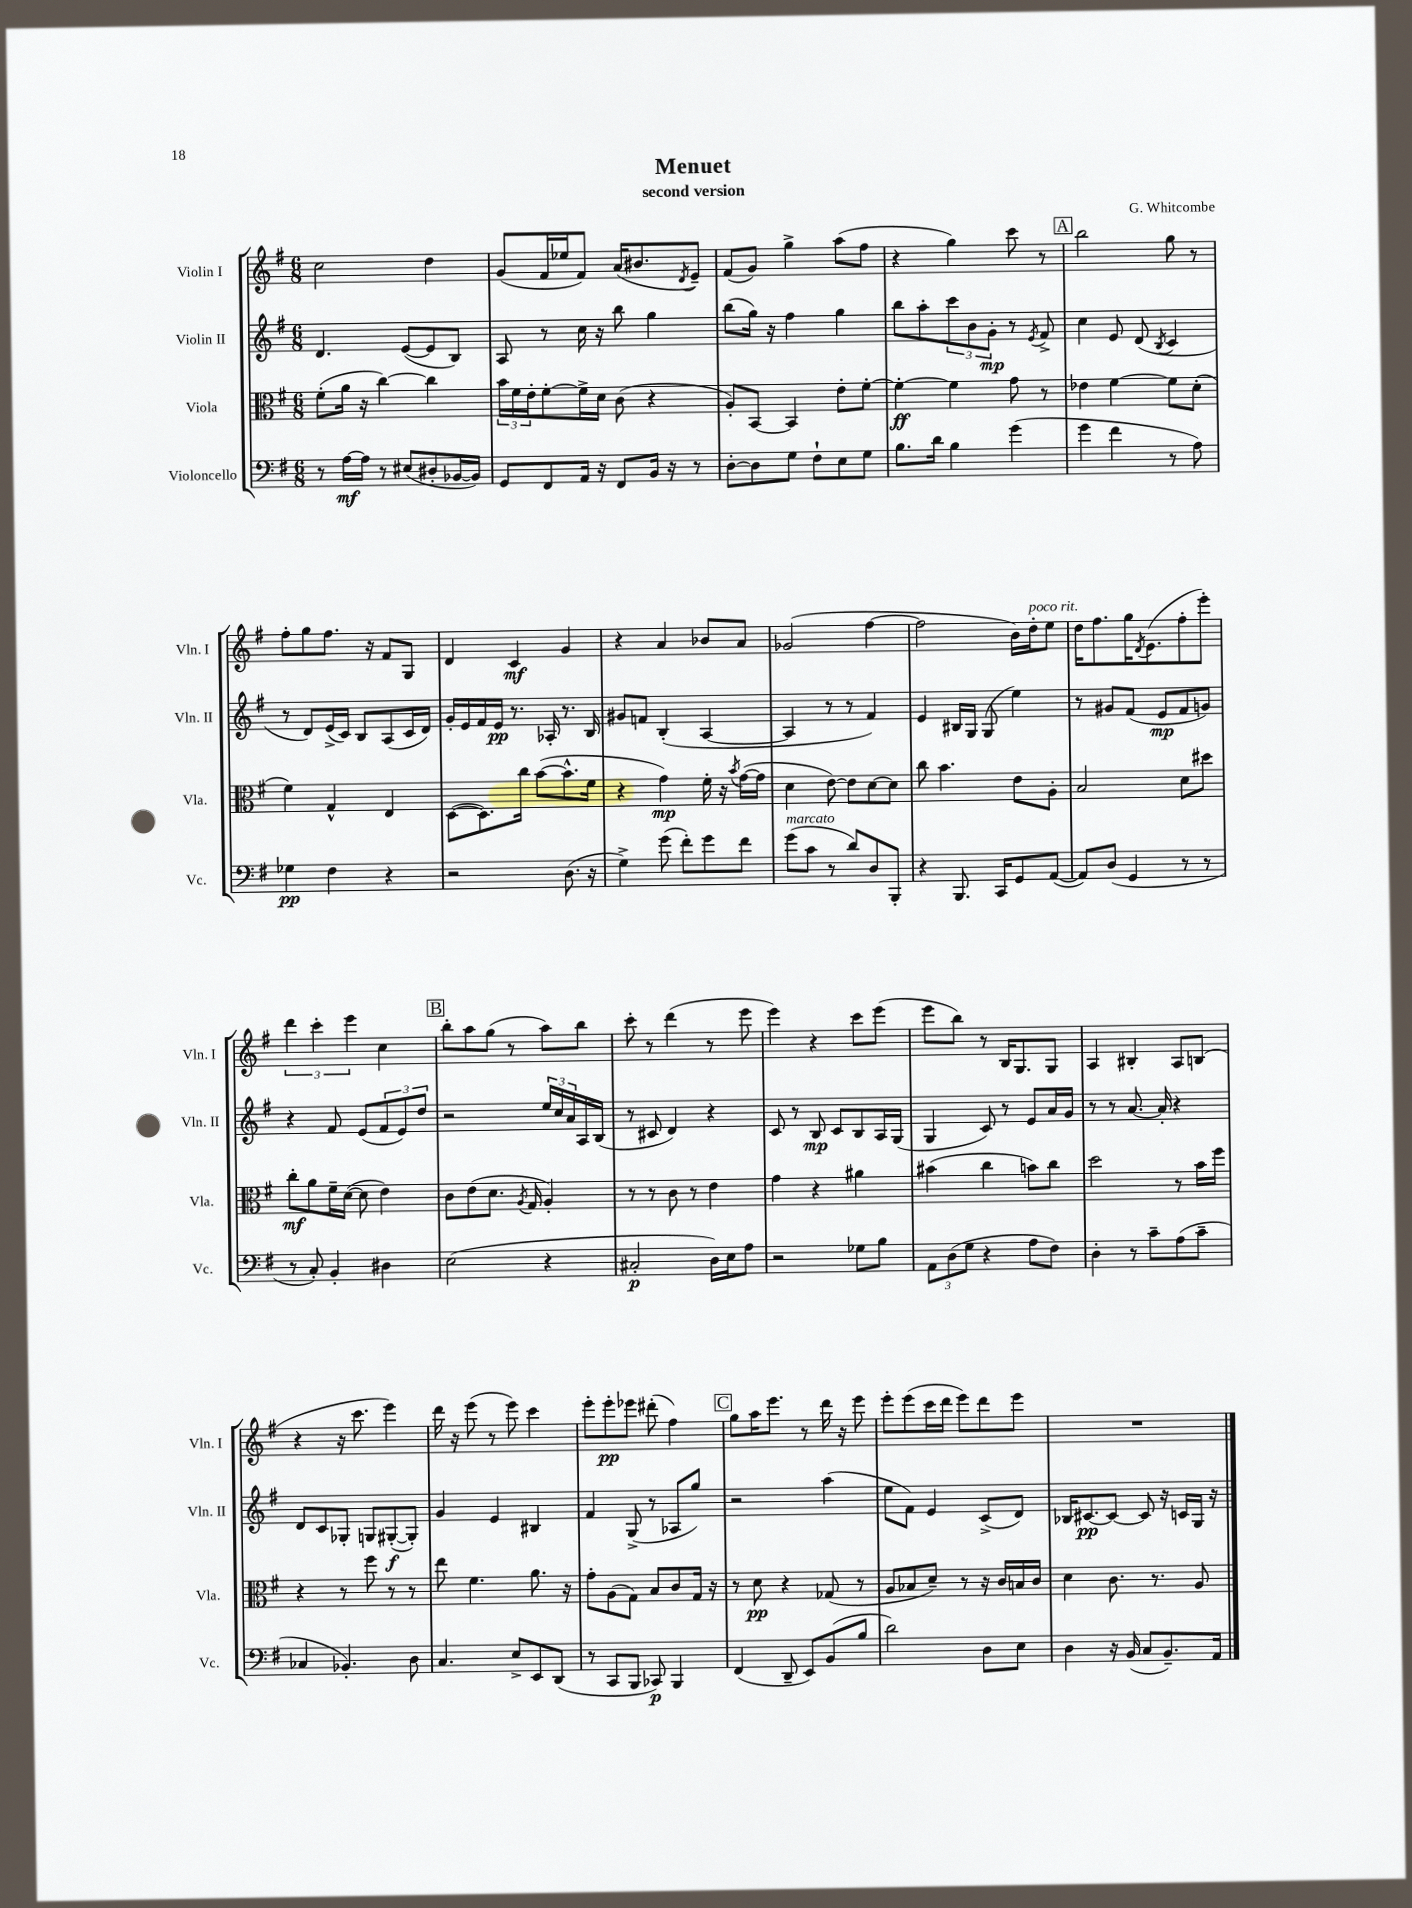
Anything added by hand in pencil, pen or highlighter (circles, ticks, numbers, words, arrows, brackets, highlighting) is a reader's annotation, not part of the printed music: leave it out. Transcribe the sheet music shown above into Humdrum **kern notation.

**kern	**kern	**kern	**kern
*staff4	*staff3	*staff2	*staff1
*clefF4	*clefC3	*clefG2	*clefG2
*k[f#]	*k[f#]	*k[f#]	*k[f#]
*M6/8	*M6/8	*M6/8	*M6/8
8r	(8f#'\L	4.d/	2cc\
[16A\LL	16a\Jk	.	.
16A\]JJ	16r	.	.
8r	[4cc\)	.	.
(8E#/L	.	([8e/L	.
8D#'/	4cc\]	8e/]	4dd\
[16BB-/L	.	8B/J)	.
16BB-/]JJ)	.	.	.
=	=	=	=
8GG/L	24b\LL	8A/	(8g/L
.	24f#\	.	.
.	24e'\J	.	.
8FF#/	[8f#'\	8r	16f#/L
.	.	.	16ee-/J
16AA/Jk	16f#^\]L	16cc\	8f#/J)
16r	16d\JJ	16r	.
8FF#/L	(8c\	8bb\	(16a/LK
.	.	.	8.b#/
16BB/Jk	4r	4gg\	.
16r	.	.	.
.	.	.	8qd/
8r	.	.	8e~/J)
=	=	=	=
[8D'\L	8A'/L)	(8bb\L	(8f#/L
8D\]	[8BB/J	16gg\Jk)	8g/J)
.	.	16r	.
8G\J	4BB/]	4ff#\	4gg^\
8F#`\L	.	.	.
8E\	8e'\L	4gg\	(8aa\L
8G\J	[8f#'\J	.	8ff#\J
=	=	=	=
8.B\L	4f#'\_	8bb\L	4r
.	.	8aa'\	.
16d\Jk	.	.	.
4B\	4f#\]	12ccc\	4gg\)
.	.	12b\	.
.	.	12g'\J	.
(4g\	8g\	8r	8ccc\
.	.	8qe/	.
.	8r	8f#^/	8r
=	=	=	=
4g\	4e-\	4cc\	2bb\
4f#\	[4f#\	8e/	.
.	.	(8d/	.
.	.	8qB/	.
8r	8f#\]L	4c/	8gg\
8A\)	(8d'\J	.	8r
=	=	=	=
4G-\	4f#\)	8r	8ff#'\L
.	.	8d/L)	8gg\
4F#\	4G^^/	(16e^/L	8.ff#\J
.	.	16c/JJ)	.
.	.	8B/L	.
.	.	.	16r
4r	4E/	(8A/	8f#/L
.	.	16c/L	8G/J
.	.	16d/JJ)	.
=	=	=	=
2r	([8D\L	16g'/LL	4d/
.	.	16e/	.
.	8.D\])	16f#/	.
.	.	16e/JJ	.
.	.	8.r	4c/
.	16cc\Jk	.	.
.	([8b\L	.	.
.	.	16A-'/	.
(8.D\	8.b^^\]	8.r	4g/
16r	16f#\Jk	16B/	.
=	=	=	=
4G^\)	4r	8g#/L	4r
.	.	8f/J	.
(8g\	4g\)	(4B'/	4a/
8f#'\L)	.	.	.
8g\	16f#'\	[4A/	8b-/L
.	16r	.	.
.	8qb/	.	.
8f#\J	([16g\LL	.	8a/J
.	16g\]JJ	.	.
=	=	=	=
(8g\L	4d\	4A/]	(2g-/
8c\J	.	.	.
8r	[8e\)	8r	.
8d/L)	8e\]L	8r	.
8D/	[8d\	4f#/)	[4ff#\
8BBB'/J	8d\]J	.	.
=	=	=	=
4r	8cc\	4e/	2ff#\]
.	4.b\	.	.
8.BBB/	.	16B#/LL	.
.	.	16G/JJ	.
.	.	(8G/	.
16CC/LK	.	.	.
8GG/	8e\L	4ee\)	16b\LL)
.	.	.	16dd'\J
([8AA/J	8A'\J	.	8ee\J
=	=	=	=
8AA/]L)	2B/	8r	16dd\LK
.	.	.	8.ff#\
(8D/J	.	8g#/L	.
4GG/	.	(8f#/J	16gg\K
.	.	.	8qd/
.	.	.	(8.e\
.	.	8e/L	.
8r	8d\L	8f#/	8ff#'\
8r	8dd#\J	8g/J)	8eee'\J)
=	=	=	=
8r	8cc'\L	4r	6ddd\
8C'/)	8a\	.	.
.	.	.	6ccc'\
4BB'/	16f#~\L	8f#/	.
.	([16d\JJ	.	.
.	.	.	6eee\
.	8d\]	(8e/L	.
4D#\	4e\)	12f#/	4cc\
.	.	12e/)	.
.	.	12dd/J	.
=	=	=	=
(2E\	8c\L	2r	8bb'\L
.	(8e\	.	8aa\
.	8.d\J	.	(8gg\J
.	.	.	8r
.	8qA/	.	.
.	16G/	.	.
4r	4A'/)	24ee/LL	8aa\L)
.	.	24cc/	.
.	.	24a/	.
.	.	16A/	8bb\J
.	.	(16B/JJ	.
=	=	=	=
2C#'/	8r	8r	8ccc'\
.	8r	8c#/	8r
.	8c\	4d/)	(4ddd\
.	8r	.	.
16D\LL)	4e\	4r	8r
16E\J	.	.	.
8A\J	.	.	8eee\
=	=	=	=
2r	4g\	8c/	4eee\)
.	.	8r	.
.	4r	8B/	4r
.	.	8c/L	.
8G-\L	4a#\	8B/	8ccc\L
8B\J	.	16A/L	(8eee\J
.	.	(16G/JJ	.
=	=	=	=
12AA\L	(4b#\	4G/	8eee\L
(12D\	.	.	.
.	.	.	8bb\J)
12G\J	.	.	.
4r	4cc\	8c/)	8r
.	.	8r	16B/LK
.	.	.	8.G/
8A\L	8b\L)	8e/L	.
8F#\J)	8cc\J	16a/L	8G/J
.	.	16g/JJ	.
=	=	=	=
4D'\	2dd\	8r	4A/
.	.	8r	.
8r	.	[8.a/	4B#'/
8c~\L	.	.	.
.	.	16a'/]	.
(8A\	8r	4r	8A/L
8c~\J	16b\LL	.	(8B/J
.	16ff#\JJ	.	.
=	=	=	=
4C-/	4r	8d/L	4r
.	.	8c/	.
4.BB-'/)	8r	8G-'/J	16r
.	.	.	8.ccc\
.	8ff#\	8G/L	.
.	8r	([8G#'/	4eee\)
8D\	8r	8G#'/]J)	.
=	=	=	=
4.C/	8ee\	4g/	16ddd\
.	.	.	16r
.	4.f#\	.	(8eee\
.	.	4e/	8r
8E^/L	.	.	8eee\)
8EE/	8.a\	4B#/	4ccc\
(8DD/J	.	.	.
.	16r	.	.
=	=	=	=
8r	8g'\L	4f#/	8eee'\L
8CC/L	(8A\	.	8eee'\
8BBB/J	8G\J)	(8G^/	8eee-\J
8CC-/)	8B/L	8r	(8ddd#'\
4BBB/	8c/	8A-/L	4ff#\)
.	16G/Jk	8gg/J)	.
.	16r	.	.
=	=	=	=
(4FF#/	8r	2r	8gg\L
.	8d\	.	16aa\K
.	.	.	8.eee\J
8DD~/	4r	.	.
8EE/L)	.	.	8r
(8BB/	(8G-/	(4aa\	16ddd\
.	.	.	16r
8B/J	8r	.	8eee\
=	=	=	=
2d\)	8A/L	8ee\L	8eee'\L
.	8B-/	8f#\J)	(8eee\
.	8d~/J)	4e/	16ccc\L
.	.	.	16ddd\JJ
.	8r	.	8eee\L)
8D\L	16r	(8c^/L	8ddd\
.	16c/LL	.	.
8E\J	16B/	8d/J)	8eee\J
.	16c/JJ	.	.
=	=	=	=
4D\	4d\	16B-/LK	2.r
.	.	[8.c#/	.
16r	8.c\	8c#/_J	.
(16BB/	.	.	.
8C/L	.	8c#/]	.
.	8.r	.	.
8.BB~/)	.	16r	.
.	.	16c/LL	.
.	8A/	16G/JJ	.
16AA/Jk	.	16r	.
==	==	==	==
*-	*-	*-	*-
